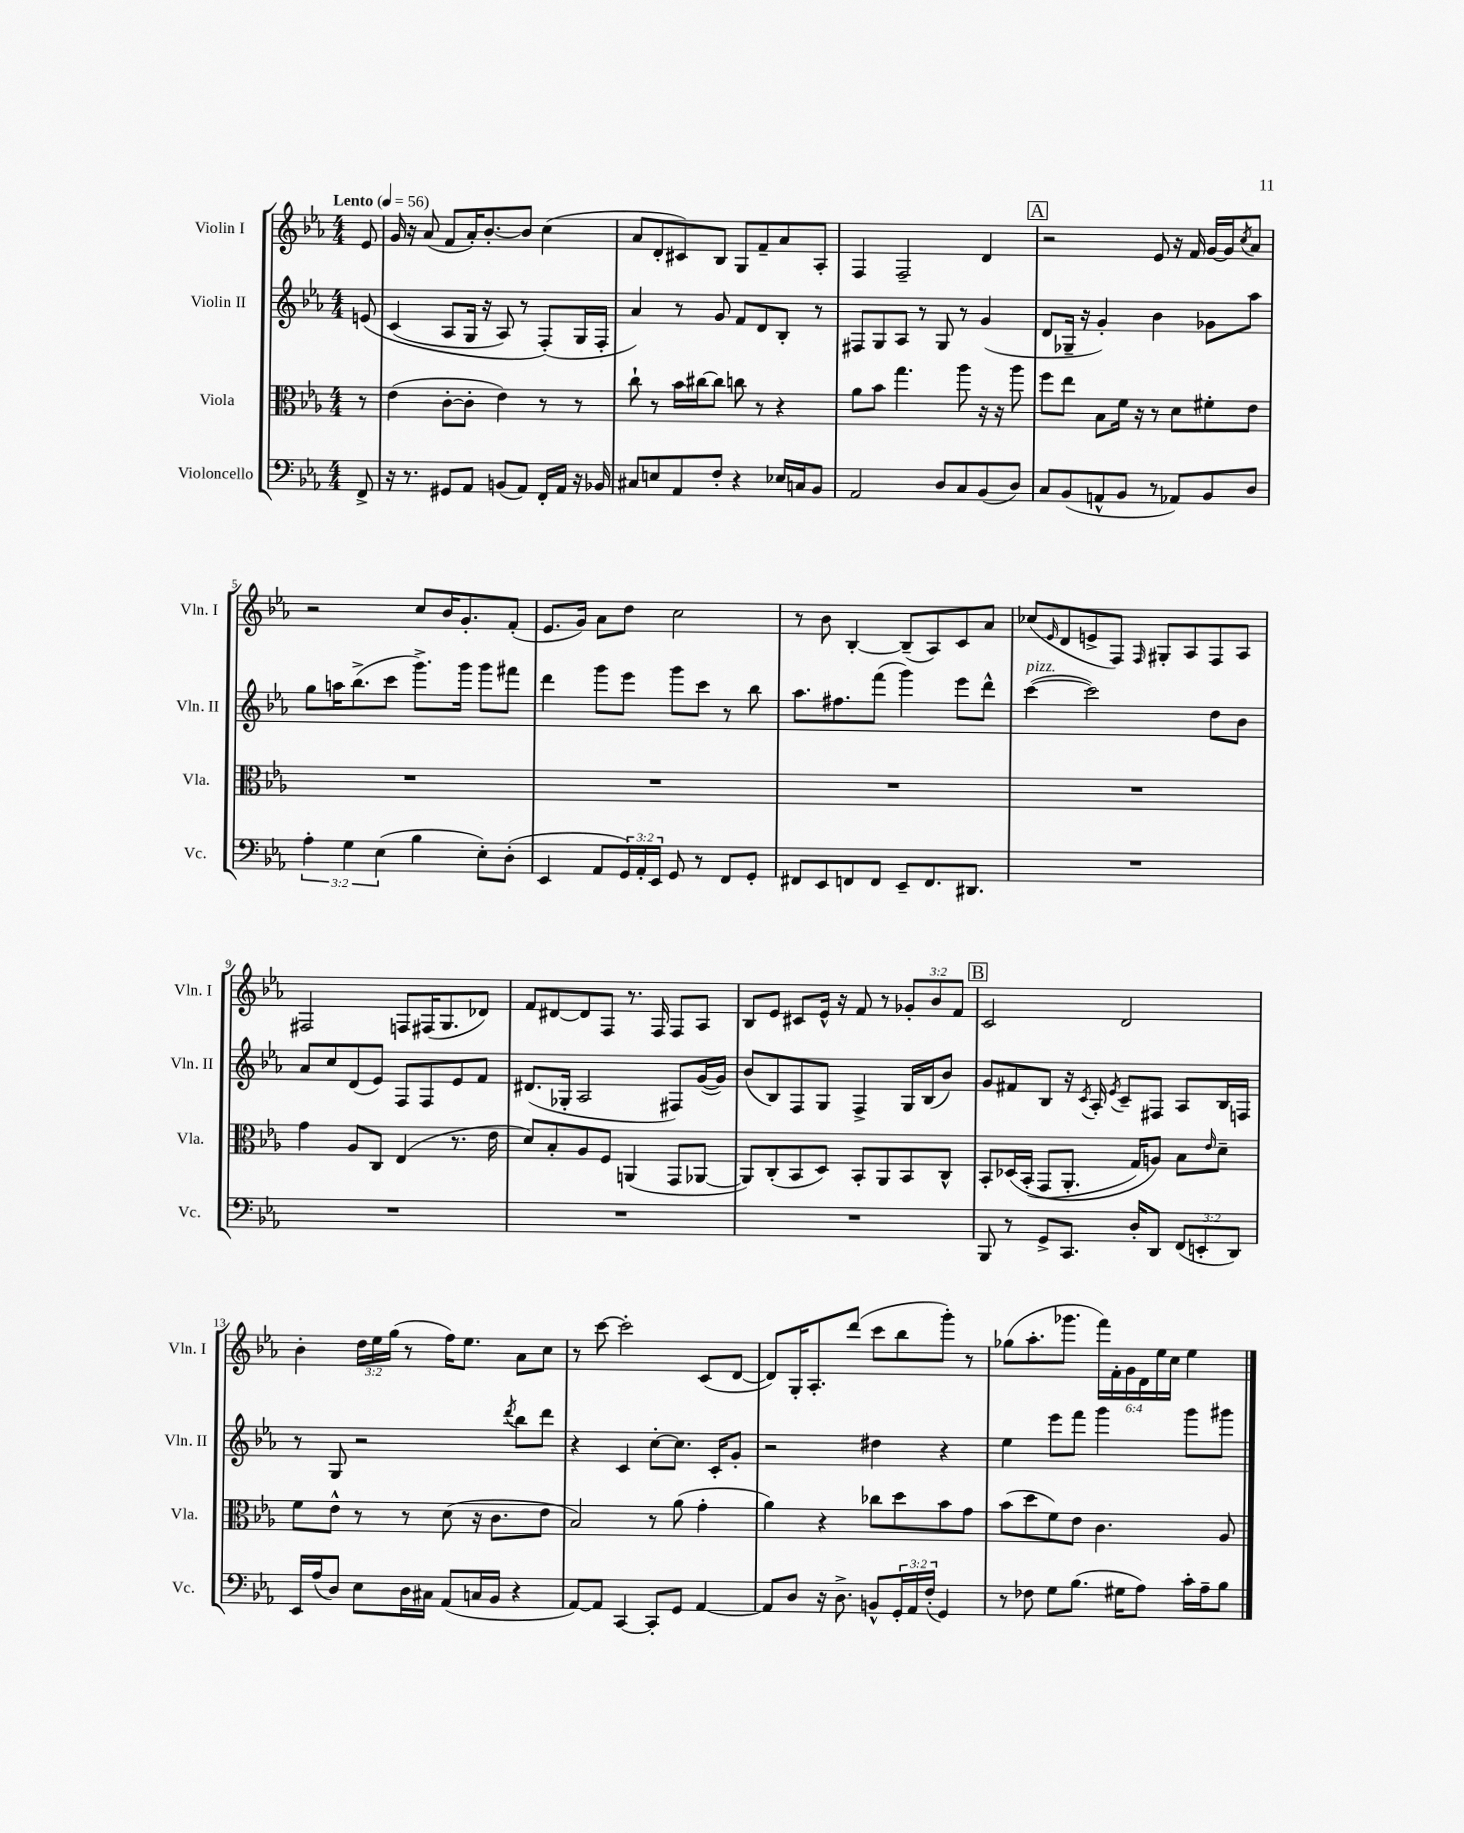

**kern	**kern	**kern	**kern
*staff4	*staff3	*staff2	*staff1
*clefF4	*clefC3	*clefG2	*clefG2
*k[b-e-a-]	*k[b-e-a-]	*k[b-e-a-]	*k[b-e-a-]
*M4/4	*M4/4	*M4/4	*M4/4
*MM56	*MM56	*MM56	*MM56
8FF^/	8r	&(8e/	8e-/
=	=	=	=
16r	(4e-\	(4c/	16g/
8.r	.	.	16r
.	.	.	(8a-/
8GG#/L	[8c'\L	8A-/L	8f/L
8AA-/J	8c'\]J	16G/Jk	16a-'/K)
.	.	16r	[8.b-'/
(8BB/L	4e-\)	8A-/)	.
8AA-/J)	.	8r	8b-/]J
16FF'/LL	8r	(8F'/L&)	(4cc\
16AA-/JJ	.	.	.
16r	8r	16G/L	.
16BB-/	.	16F'/JJ	.
=	=	=	=
8C#/L	8cc`\	4a-/)	8a-/L
8E/	8r	.	8d'/
8AA-/	16b-\LL	8r	8c#/)
.	[16cc#\J	.	.
8F'/J	8cc#\]J	8g/	8B-/J
4r	8cc\	8f/L	8G/L
.	8r	8d/	8f~/
16E-/LL	4r	8B-'/J	8a-/
16C/J	.	.	.
8BB-/J	.	8r	8A-'/J
=	=	=	=
2AA-/	8a-\L	8F#/L	4F/
.	8b-\J	8G/	.
.	4.gg\	8A-/J	2F~/
.	.	8r	.
8D/L	.	8G/	.
8C/	8aa-\	8r	.
(8BB-/	16r	(4g/	4d/
.	16r	.	.
8D/J)	8aa-\	.	.
=	=	=	=
8C/L	8ff\L	8d/L	2r
(8BB-/	8ee-\J	16G-~/Jk	.
.	.	16r	.
8AA^^/	8B-\L	4g'/)	.
8BB-/J	16f\Jk	.	.
.	16r	.	.
8r	8r	4b-\	8e-/
8AA-/L)	8d\L	.	16r
.	.	.	16f/
8BB-/	8f#'\	8g-\L	[16g/LL
.	.	.	16g/]J
.	.	.	8qcc/
8D/J	8e-\J	8aa-\J	8a-/J
=	=	=	=
6A-'\	1r	8gg\L	2r
.	.	16aa\K	.
6G\	.	.	.
.	.	(8.bb-^\	.
(6E-\	.	.	.
.	.	8ccc\J	.
4B-\	.	8.ggg^\L)	8cc/L
.	.	.	16b-/K
.	.	16ggg\Jk	8.g'/
8E-'\L)	.	8ggg\L	.
(8D'\J	.	8fff#\J	(8f'/J
=	=	=	=
4EE-/	1r	4ddd\	8.e-/L
.	.	.	16g/Jk)
8AA-/L	.	8ggg\L	8a-\L
24GG/L)	.	8eee-\J	8dd\J
24AA-'/	.	.	.
24EE-/JJ	.	.	.
8GG/	.	8ggg\L	2cc\
8r	.	8ccc\J	.
8FF/L	.	8r	.
8GG'/J	.	8bb-\	.
=	=	=	=
8FF#/L	1r	8.aa-\L	8r
8EE-/	.	.	8b-\
.	.	8.ff#\	.
8FF/	.	.	[4B-'/
8FF/J	.	(8fff\J	.
8EE-~/L	.	4ggg\)	(8B-~/]L
8.FF/	.	.	8A-/)
.	.	8eee-\L	8c/
8.DD#/J	.	.	.
.	.	8ddd^^\J	8a-/J
=	=	=	=
1r	1r	([4ccc\	(8cc-/L
.	.	.	16qqe-/
.	.	.	8d/
.	.	2ccc\])	8e^/
.	.	.	8F/J)
.	.	.	16qqF/
.	.	.	8G#'/L
.	.	.	8A-/
.	.	8dd\L	8F/
.	.	8b-\J	8A-/J
=	=	=	=
1r	4g\	8a-/L	2F#/
.	.	8cc/	.
.	8A-/L	(8d/	.
.	8C/J	8e-/J)	.
.	(4E-/	8F/L	8F/L
.	.	8F/	(16F#/K
.	.	.	8.G/
.	8.r	8e-/	.
.	.	8f/J	8d-/J)
.	16e-\	.	.
=	=	=	=
1r	8d/L)	(8.d#/L	8f/L
.	8B-'/	.	[8d#/
.	.	16G-'/Jk	.
.	8A-/	2A-/	8d#/]
.	8F/J	.	8F/J
.	(4AA/	.	8.r
.	.	.	16F/
.	8GG/L	8F#/L)	8F/L
.	[8AA-/J	([16g/L	8A-/J
.	.	16g/]JJ)	.
=	=	=	=
1r	8AA-/]L)	(8b-/L	8B-/L
.	(8C'/	8B-/)	8e-/J
.	8BB-/	8F/	8c#/L
.	8D/J)	8G/J	16e-^^/Jk
.	.	.	16r
.	8BB-'/L	4F^/	8f/
.	8AA-/	.	8r
.	8BB-/	16G/LL	12g-'/L
.	.	(16B-/J	.
.	.	.	12b-/
.	8C^^/J	8b-/J)	.
.	.	.	12f/J
=	=	=	=
8BBB-/	8BB-'/L	8g/L	2c/
8r	&(16D-/L	8f#/	.
.	(16BB-'/JJ	.	.
8GG^/L	8GG/L	8B-/J	.
8.CC/J	8.AA-'/J	16r	.
.	.	8qc/	.
.	.	16A-'/	.
.	.	8qe-/	.
.	.	8c~/L	2d/
16D'/LK	16G/LK)	.	.
8DD/J	8A/J&)	8F#/J	.
(12FF/L	8B-\L	8A-/L	.
12EE'/	.	.	.
.	16qqe-/	.	.
.	8d~\J	16B-/L	.
12DD/J)	.	.	.
.	.	16F/JJ	.
=	=	=	=
16EE-/LL	8f\L	8r	4b-'\
(16A-/J	.	.	.
8D/J)	8e-^^\J	8G/	.
8E-\L	8r	2r	24dd\LL
.	.	.	24ee-\
.	.	.	(24gg\JJ
16D\L	8r	.	8r
16C#\JJ	.	.	.
(8AA-/L	(8d\	.	16ff\LK)
.	.	.	8.ee-\J
16C/L	16r	.	.
16BB-/JJ	8.c\L	.	.
.	.	8qddd/	.
4r	.	8bb-\L	8a-\L
.	8e-\J	8ddd\J	8cc\J
=	=	=	=
[8AA-/L)	2B-/)	4r	8r
8AA-/]J	.	.	[8ccc\
[4CC/	.	4c/	2ccc'\]
8CC'/]L	8r	[8cc'\L	.
8GG/J	(8a-\	8.cc\]J	.
[4AA-/	4g'\	.	(8c/L
.	.	16c'/LK	.
.	.	8g'/J	[8d/J
=	=	=	=
8AA-/]L	4a-\)	2r	8d/]L)
8D/J	.	.	16G'/K
.	.	.	8.A-'/
16r	4r	.	.
8.D^\	.	.	.
.	.	.	(8ddd/J
8BB^^/L	8cc-\L	4dd#\	8ccc\L
24GG'/L	8dd\	.	8bb-\
24AA-/	.	.	.
(24F'/JJ	.	.	.
4GG/)	8b-\	4r	8ggg'\J)
.	8g\J	.	8r
=	=	=	=
8r	(8b-\L	4ee-\	(8gg-\L
8F-\	8dd\	.	8.aa-'\
8G\L	8f\)	8eee-\L	.
.	.	.	8.ggg-\J
(8.B-\J	8e-\J	8fff\J	.
.	4.c\	4ggg\	24fff\LL)
.	.	.	24f'\
16G#\LK	.	.	.
.	.	.	24g\
8A-\J)	.	.	24d\
.	.	.	24ee-\
.	.	.	24cc\JJ
16c'\LL	.	8ggg\L	4ee-\
16A-~\J	.	.	.
8B-\J	8A-/	8ggg#\J	.
==	==	==	==
*-	*-	*-	*-
